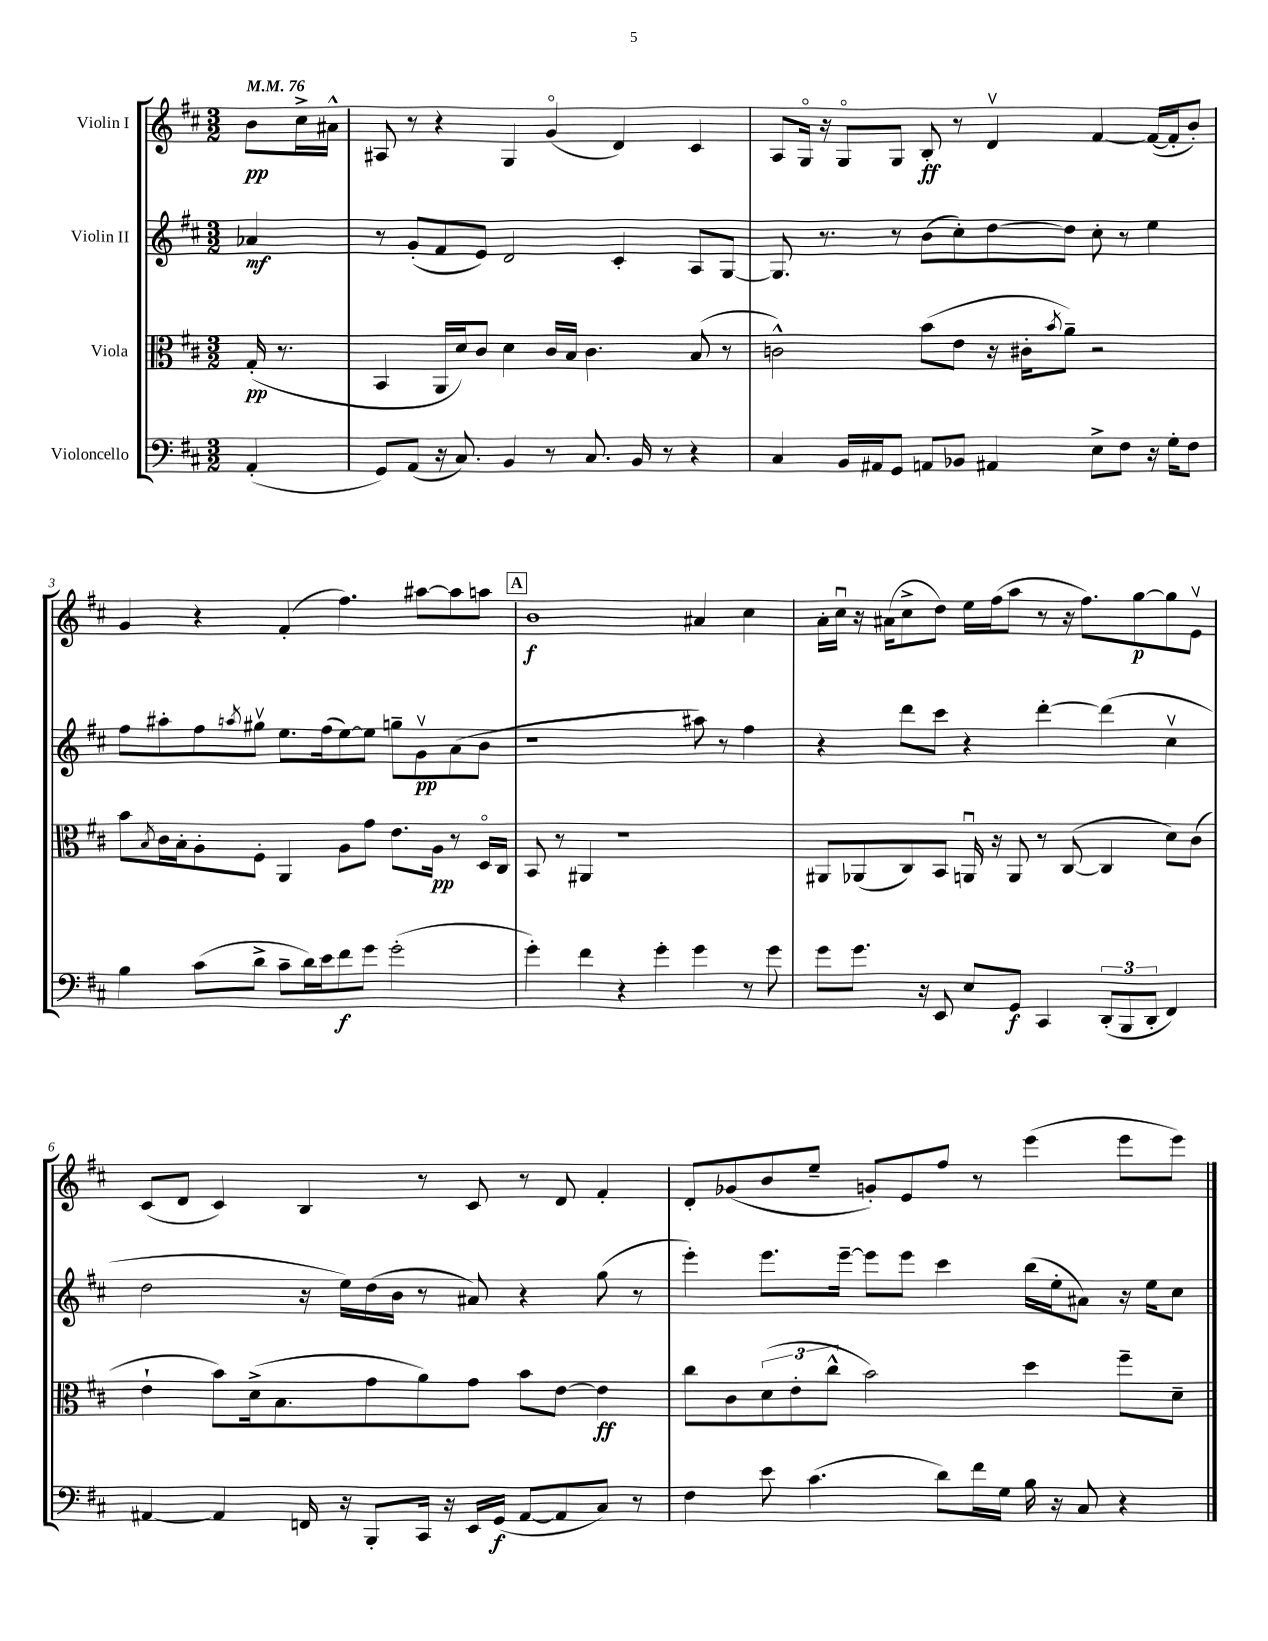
<<
\new StaffGroup <<
\new Staff = "s0" \with { instrumentName = "Violin I" } {
    \clef treble \key d \major \numericTimeSignature \time 3/2 \partial 4 \tempo 4 = 76
    b'8\pp cis''16-> ais'16-^ |
    ais8 r8 r4 g4 g'4\flageolet( d'4) cis'4 |
    a8 g16\flageolet r16 g8\flageolet g8 b8-.\ff r8 d'4\upbow fis'4~ fis'16~( fis'16-. b'8-.) |
    g'4 r4 fis'4-.( fis''4.) ais''8~ ais''8 a''8 |
    \mark \markup { \box "A" } b'1\f ais'4 cis''4 |
    a'16-. cis''16\downbow r16 ais'16( cis''8-> d''8) e''16 fis''16( a''8 r8 r16 fis''8.) g''8~\p g''8 e'8\upbow |
    cis'8( d'8 cis'4) b4 r8 cis'8 r8 d'8 fis'4-. |
    d'8-. ges'8( b'8 e''8-- g'8-.) e'8 fis''8 r8 e'''4( e'''8 e'''8) \bar "|." |
}
\new Staff = "s1" \with { instrumentName = "Violin II" } {
    \clef treble \key d \major \numericTimeSignature \time 3/2 \partial 4
    aes'4\mf |
    r8 g'8-.( fis'8 e'8) d'2 cis'4-. a8 g8~ |
    g8. r8. r8 b'8( cis''8-.) d''8~ d''8 cis''8-. r8 e''4 |
    fis''8 ais''8-. fis''8 \acciaccatura { a''8 } gis''8\upbow e''8. fis''16( e''8~) e''8 g''8-- g'8\upbow\pp a'8( b'8 |
    \mark \markup { \box "A" } r1 ais''8) r8 fis''4 |
    r4 d'''8 cis'''8 r4 d'''4~-. d'''4( cis''4\upbow |
    d''2 r16 e''16) d''16( b'16 r8 ais'8) r4 g''8( r8 |
    e'''4-.) e'''8. e'''16~-- e'''8 e'''8 cis'''4 b''16( e''16-. ais'8) r16 e''16 cis''8 \bar "|." |
}
\new Staff = "s2" \with { instrumentName = "Viola" } {
    \clef alto \key d \major \numericTimeSignature \time 3/2 \partial 4
    g16-.\pp( r8. |
    b,4 a,16 d'16) cis'8 d'4 cis'16 b16 cis'4. b8( r8 |
    c'2-^) b'8( e'8 r16 cis'16-. \acciaccatura { b'8 } a'8--) r2 |
    b'8 \acciaccatura { b8 } cis'16 b16-. a8-. fis8-. a,4 a8 g'8 e'8. a16\pp r8 d16\flageolet cis16 |
    \mark \markup { \box "A" } b,8 r8 ais,4 r1 |
    ais,8 aes,8( cis8) b,8 a,16\downbow r16 a,8 r8 cis8~( cis4 d'8) cis'8( |
    e'4-! b'8) d'16->( b8. g'8 a'8) g'8 b'8 e'8~ e'4\ff |
    cis''8 cis'8 \tuplet 3/2 { d'8( e'8-. cis''8-^ } b'2) d''4 fis''8-- d'8-- \bar "|." |
}
\new Staff = "s3" \with { instrumentName = "Violoncello" } {
    \clef bass \key d \major \numericTimeSignature \time 3/2 \partial 4
    a,4-.( |
    g,8) a,8( r16 cis8.) b,4 r8 cis8. b,16 r8 r4 |
    cis4 b,16 ais,16 g,8 a,8 bes,8 ais,4 e8-> fis8 r16 g16-. fis8 |
    b4 cis'8( d'8-> cis'8-- d'16) e'16 fis'8\f g'8 g'2-.( |
    \mark \markup { \box "A" } g'4-.) fis'4 r4 g'4-. g'4 r8 g'8 |
    g'8 g'8. r16 e,8 e8 g,8\f cis,4 \tuplet 3/2 { d,8-.( b,,8 d,8-. } fis,4) |
    ais,4~ ais,4 f,16 r16 b,,8-. cis,16 r16 e,16 g,16\f( ais,8~ ais,8 cis8) r8 |
    fis4 e'8 cis'4.( d'8) fis'16 g16 b16 r16 cis8 r4 \bar "|." |
}
>>
>>
